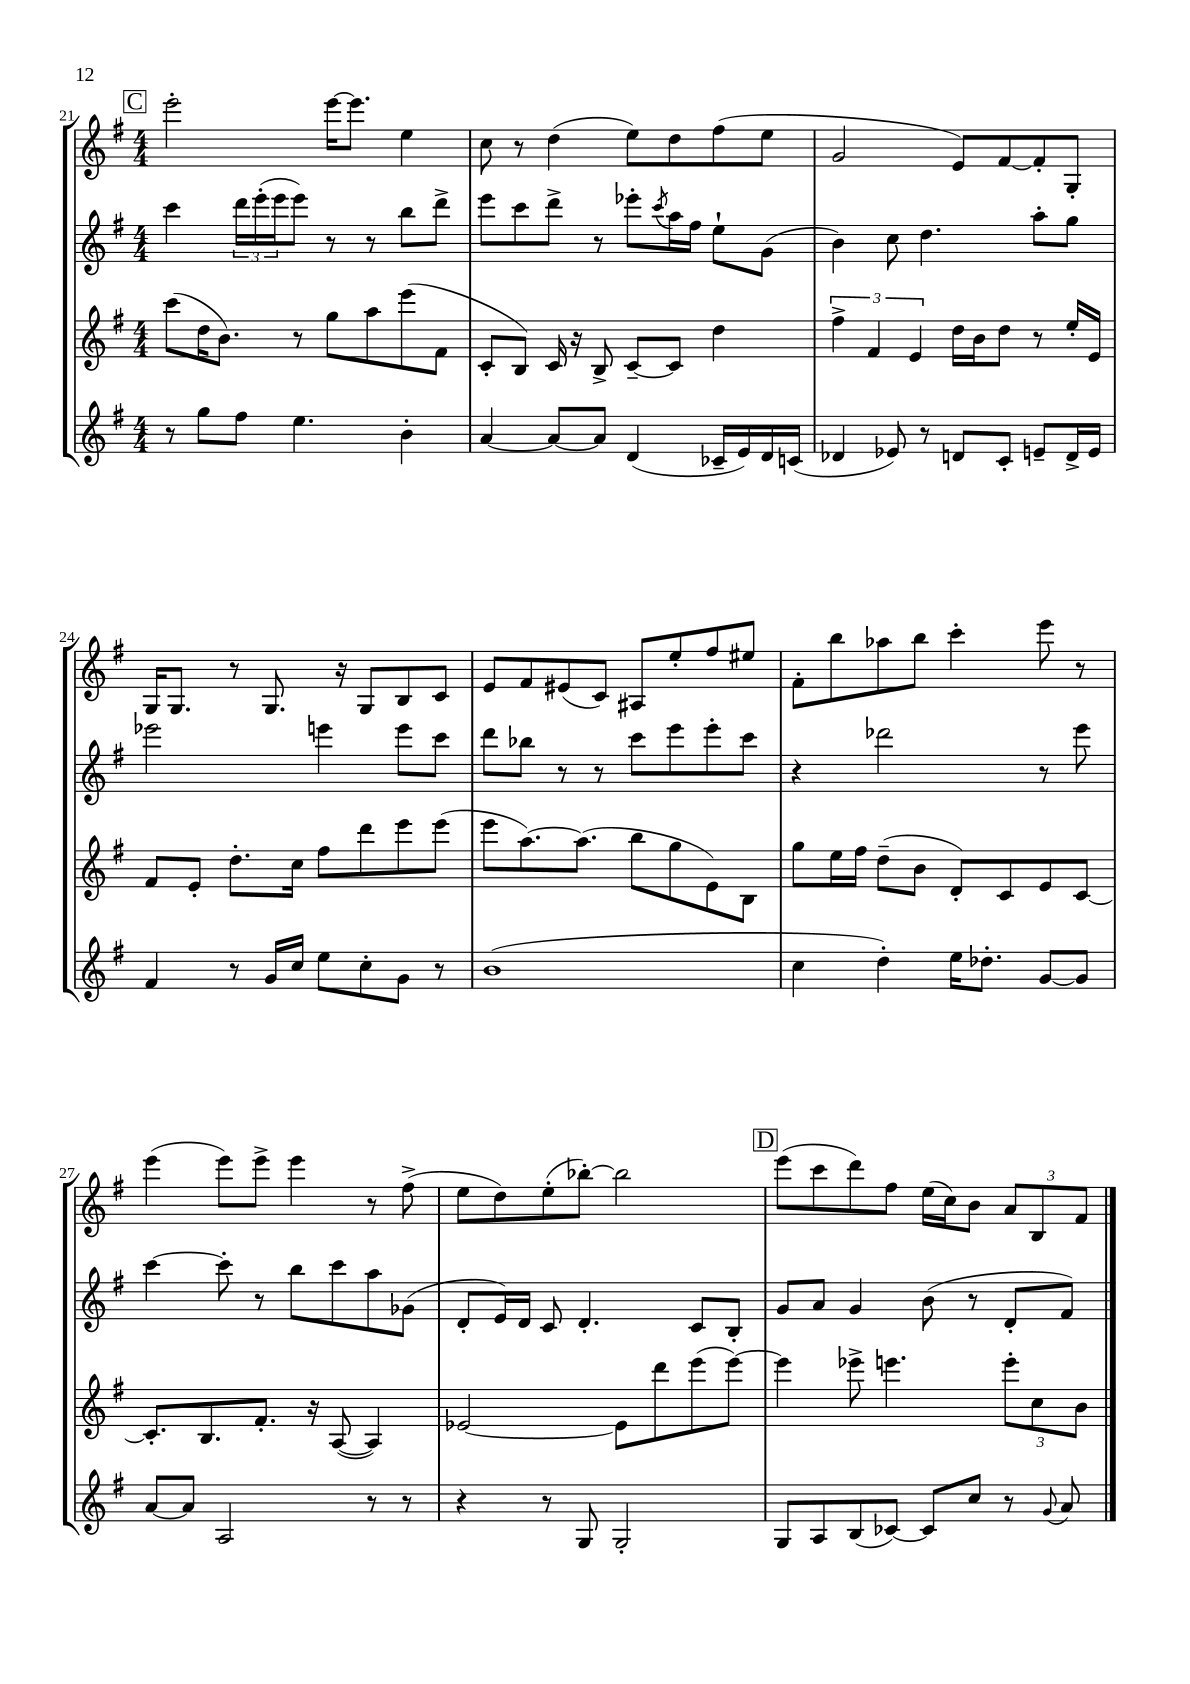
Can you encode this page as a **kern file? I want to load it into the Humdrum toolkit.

**kern	**kern	**kern	**kern
*staff4	*staff3	*staff2	*staff1
*clefG2	*clefG2	*clefG2	*clefG2
*k[f#]	*k[f#]	*k[f#]	*k[f#]
*M4/4	*M4/4	*M4/4	*M4/4
8r	(8ccc	4ccc	2eee'
8gg	16dd	.	.
.	8.b)	.	.
8ff#	.	24ddd	.
.	.	(24eee'	.
.	.	24eee	.
4.ee	8r	8eee)	.
.	8gg	8r	[16eee
.	.	.	8.eee]
.	8aa	8r	.
4b'	(8eee	8bb	4ee
.	8f#	8ddd^	.
=	=	=	=
[4a	8c'	8eee	8cc
.	8B)	8ccc	8r
8a_	16c	8ddd^	(4dd
.	16r	.	.
8a]	8B^	8r	.
(4d	[8c~	8eee-'	8ee)
.	.	8qccc	.
.	8c]	16aa	8dd
.	.	16ff#	.
16c-~	4dd	8ee`	(8ff#
16e)	.	.	.
16d	.	(8g	8ee
(16c	.	.	.
=	=	=	=
4d-	6ff#^	4b)	2g
.	6f#	.	.
8e-)	.	8cc	.
.	6e	.	.
8r	.	4.dd	.
8d	16dd	.	8e)
.	16b	.	.
8c'	8dd	.	[8f#
8e~	8r	8aa'	8f#']
16d^	16ee'	8gg	8G'
16e	16e	.	.
=	=	=	=
4f#	8f#	2eee-	16G
.	.	.	8.G
.	8e'	.	.
8r	8.dd'	.	8r
16g	.	.	8.G
16cc	16cc	.	.
8ee	8ff#	4eee	.
.	.	.	16r
8cc'	8ddd	.	8G
8g	8eee	8eee	8B
8r	(8eee	8ccc	8c
=	=	=	=
(1b	8eee	8ddd	8e
.	[8.aa)	8bb-	8f#
.	.	8r	(8e#
.	(8.aa]	.	.
.	.	8r	8c)
.	8bb	8ccc	8A#
.	8gg	8eee	8ee'
.	8e)	8eee'	8ff#
.	8B	8ccc	8ee#
=	=	=	=
4cc	8gg	4r	8f#'
.	16ee	.	8bb
.	16ff#	.	.
4dd')	(8dd~	2ddd-	8aa-
.	8b	.	8bb
16ee	8d')	.	4ccc'
8.dd-'	.	.	.
.	8c	.	.
[8g	8e	8r	8eee
8g]	[8c	8eee	8r
=	=	=	=
[8a	8.c']	[4ccc	(4eee
8a]	.	.	.
.	8.B	.	.
2A	.	8ccc']	8eee)
.	8.f#'	8r	8eee^
.	.	8bb	4eee
.	16r	.	.
.	([8A	8ccc	.
8r	4A])	8aa	8r
8r	.	(8g-	(8ff#^
=	=	=	=
4r	[2e-	8d'	8ee
.	.	16e)	8dd)
.	.	16d	.
8r	.	8c	(8ee'
8G	.	4.d'	[8bb-')
2G'	8e-]	.	2bb-]
.	8ddd	.	.
.	(8eee	8c	.
.	[8eee)	8B'	.
=	=	=	=
8G	4eee]	8g	(8eee
8A	.	8a	8ccc
(8B	8eee-^	4g	8ddd)
[8c-)	4.eee	.	8ff#
8c-]	.	(8b	(16ee
.	.	.	16cc)
8cc	.	8r	8b
8r	12eee'	8d'	12a
.	12cc	.	12B
8qqg	.	.	.
8a	.	8f#)	.
.	12b	.	12f#
==	==	==	==
*-	*-	*-	*-
